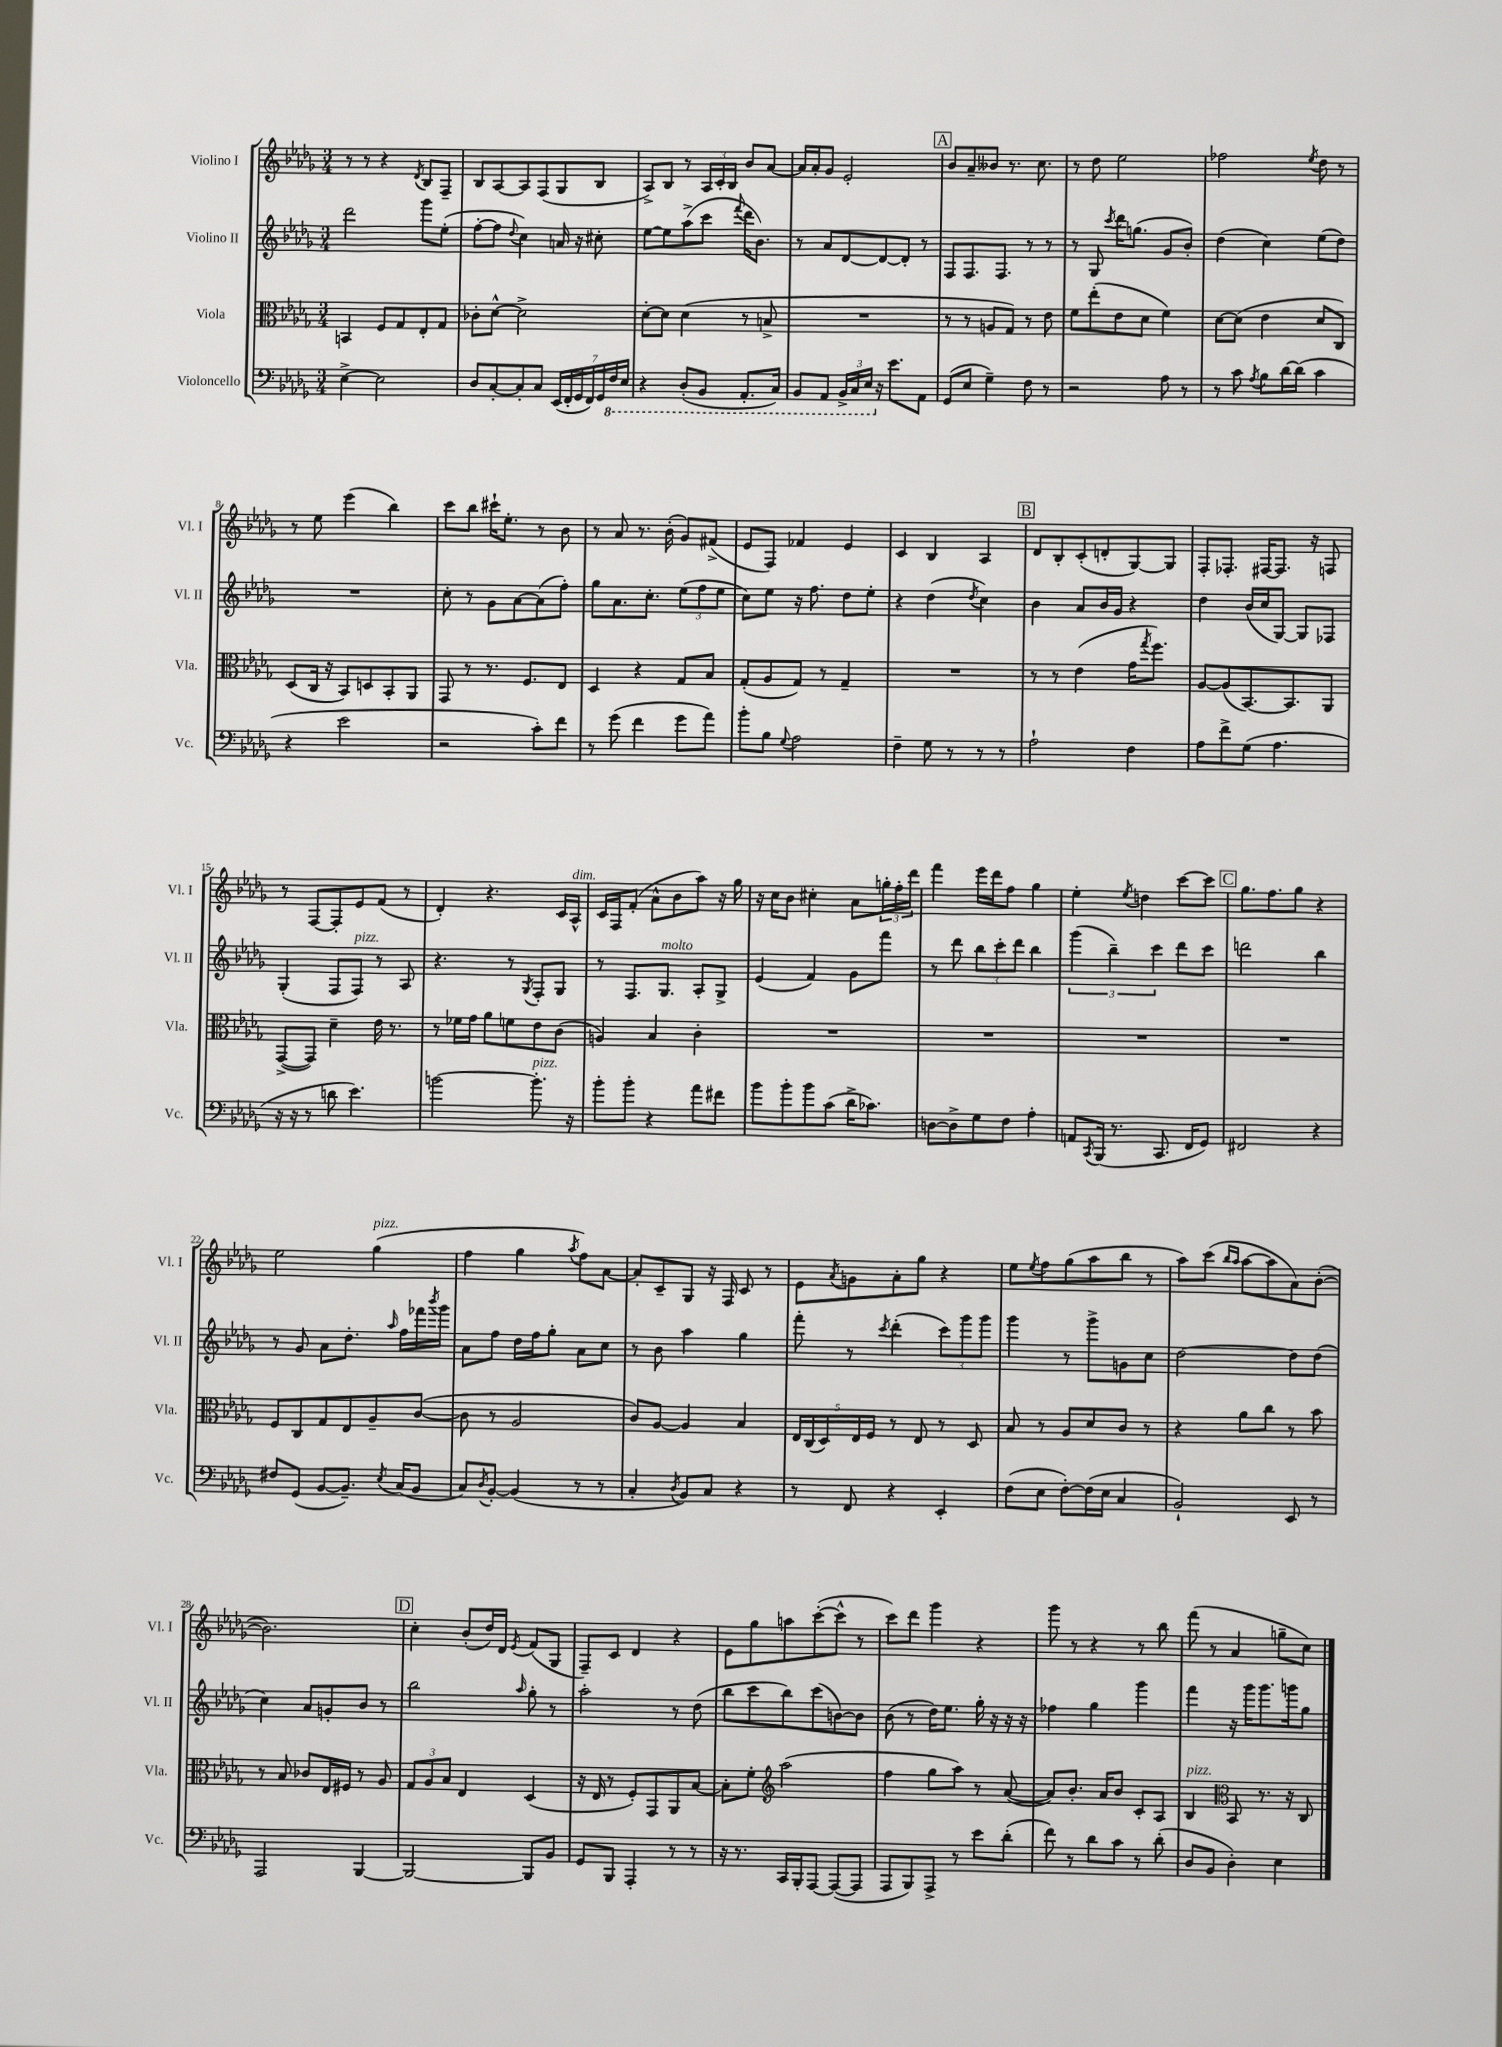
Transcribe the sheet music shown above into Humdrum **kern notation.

**kern	**kern	**kern	**kern
*part4	*part3	*part2	*part1
*staff4	*staff3	*staff2	*staff1
*I"Violoncello	*I"Viola	*I"Violino II	*I"Violino I
*I'Vc.	*I'Vla.	*I'Vl. II	*I'Vl. I
*clefF4	*clefC3	*clefG2	*clefG2
*k[b-e-a-d-g-]	*k[b-e-a-d-g-]	*k[b-e-a-d-g-]	*k[b-e-a-d-g-]
*M3/4	*M3/4	*M3/4	*M3/4
=1	=1	=1	=1
[4E-^\	4BBn/	2ddd-\	8r
.	.	.	8r
2E-\]	8F/L	.	4r
.	8G-/	.	.
.	.	.	8qd-/
.	8E-'/	8ggg-\L	8B-/L
.	8G-/J	(8ee-'\J	8F~/J
=2	=2	=2	=2
8D-/L	8c-X'\L	[8ff'\L	8B-/L
[8C'/	[8d-^^\J	8ff\J]	[8A-/
.	.	8qqdd-/	.
8C'/]	2d-^\]	4cc\)	8A-/]
8C/J	.	.	(8F/
(28EE-/LL	.	16an/	8G-/
28FF'/	.	.	.
.	.	16r	.
28GG-/	.	.	.
28FF/)	.	.	.
.	.	8cc#X'\	8B-/J
28GG-/	.	.	.
*8ba	*	*	*
28FF/	.	.	.
28EE-/JJ	.	.	.
=3	=3	=3	=3
4r	[8d-'\L	[8ee-\L	8A-^/L)
.	8d-\J]	8ee-\]	8B-/J
(8DD-'/L	(4d-\	(8aa-^\	8r
8BBB-/J	.	8ccc\J	24A-/LL
.	.	.	24c'/
.	.	.	24B-/JJ
.	.	8qqfff/	.
8.AAA-'/L	8r	16ddd-\KL	8b-/L
.	.	8.b-\J)	.
.	8Bn^/	.	[8a-/J
16CC/Jk)	.	.	.
=4	=4	=4	=4
8BBB-/L	2.r	8r	16a-/LL]
.	.	.	16a-'/J
8AAA-/J	.	8a-/L	8g-/J
24BBB-^/LL	.	[8d-/	2e-'/
24CC/	.	.	.
24EE-/JJ	.	.	.
*X8ba	*	*	*
16r	.	8d-/_	.
8.e-\L	.	.	.
.	.	8d-'/J]	.
8AA-\J	.	8r	.
!!LO:REH:place=s1:t=A
=5	=5	=5	=5
(8GG-/L	8r	8F/L	8b-/L
8E-/J	8r	8.F/	8a-~/
4G-~\)	8An/L	.	8b--X/J
.	.	8.F/J	.
.	8G-/J)	.	8.r
8F\	8r	8r	.
.	.	.	8.cc\
8r	8e-\	8r	.
=6	=6	=6	=6
2r	8f\L	8r	8r
.	(8ee-'\	8G-/	8dd-\
.	.	8qccc/	.
.	8e-\	16ddd-\KL	2ee-\
.	.	(8.ggn\J	.
.	8d-\J	.	.
8A-\	4f\)	8g-/L	.
8r	.	8b-'/J)	.
=7	=7	=7	=7
8r	[8d-\L	(4dd-\	2ff-X\
8c\	(8d-\J]	.	.
8qA-/	.	.	.
8B-\L	4e-\	4cc\)	.
[16d-\L	.	.	.
(16d-\JJ]	.	.	.
.	.	.	8qee-/
4c\	8d-/L	(8ee-\L	8dd-\
.	8C/J)	8dd-\J)	8r
!!LO:LB:g=z
=8	=8	=8	=8
4r	(8D-/L	2.r	8r
.	16C/Jk	.	8ee-\
.	16r	.	.
2e-\	8BB-/L)	.	(4eee-\
.	8Dn/	.	.
.	8BB-'/	.	4bb-\)
.	8AA-/J	.	.
=9	=9	=9	=9
2r	8GG-/	8cc'\	8ccc\L
.	8r	8r	8bb-\J
.	8.r	8g-\L	16ccc#X`\KL
.	.	.	8.ee-'\J
.	.	[8a-\	.
.	8.F/L	.	.
8c'\L)	.	(8a-\]	8r
8f\J	8E-/J	8ff'\J)	8b-\
=10	=10	=10	=10
8r	4D-/	8gg-\L	8r
(8g-\	.	8.a-\	8a-/
4f\	4r	.	8.r
.	.	8.cc'\J	.
.	.	.	(16b-'\
8g-\L	8G-/L	(12ee-\L	8g-/L)
.	.	12ff\	.
8a-\J)	8B-/J	.	(8f#X^/J
.	.	12ee-\J	.
=11	=11	=11	=11
8b-'\L	(8G-'/L	8cc\L)	8e-/L
8B-\J	8A-/	8ee-\J	8F/J)
8qqG-/	.	.	.
2A-\	8G-/J)	16r	4f-X/
.	.	8.ff\	.
.	8r	.	.
.	4G-~/	8dd-\L	4e-/
.	.	8ee-'\J	.
=12	=12	=12	=12
4F~\	2.r	4r	4c/
8G-\	.	(4dd-\	4B-/
8r	.	.	.
.	.	8qdd-/	.
8r	.	4cc\)	4A-/
8r	.	.	.
!!LO:REH:place=s1:t=B
=13	=13	=13	=13
2A-`\	8r	4b-\	8d-/L
.	8r	.	8B-'/
.	(4e-\	8a-/L	(8c'/
.	.	16b-/L	8dn'/
.	.	16g-/JJ	.
4F\	16g-\KL	4r	[8G-/)
.	8qgg-/	.	.
.	8.ff\J)	.	.
.	.	.	8G-/J]
=14	=14	=14	=14
8A-\L	[8A-/L	4dd-\	8F'/L
8f^\	(8A-/]	.	8.F-X'/J
(8G-\J	[8.BB-/)	(16b-/LL	.
.	.	16cc/J	[16F#X/KL
4.A-\	.	[8G-/J)	8.F#/J]
.	8.BB-/]	.	.
.	.	8G-/L]	.
.	.	.	16r
.	8AA-/J	8F-X/J	8Fn/
!!LO:LB:g=z
=15	=15	=15	=15
16r	([8GG-^/L	(4G-'/	8r
16r	.	.	.
8r	8GG-/J])	.	[8F/L
8dn\	4d-~\	8F/L	8F'/]
!	!	!LO:TX:a:i:t=pizz.	!
4.e-\)	.	8F/J)	8e-/
.	16e-\	8r	(8f/J
.	8.r	.	.
.	.	8A-/	8r
=16	=16	=16	=16
[2bn\	8r	4.r	4d-'/)
.	16f-X\LL	.	.
.	16g-\JJ	.	.
.	8a-\L	.	4.r
.	8fn\	8r	.
.	.	8qG-/	.
!LO:TX:a:i:t=pizz.	!	!	!
8.b'\]	8e-\	8F'/L	.
.	(8c\J	8G-/J	16c/LL
!	!	!	!LO:TX:a:i:t=dim.
16r	.	.	16A-^^/JJ
=17	=17	=17	=17
8b-'\L	4An/)	8r	16c/LL
.	.	.	16F/J
8b-'\J	.	8.F/L	(8f'/J
4r	4B-/	.	8a-^^\L
!	!	!LO:TX:a:i:t=molto	!
.	.	8.G-/J	.
.	.	.	8b-\
8a-\L	4c'\	8A-'/L	8aa-\J)
8f#X\J	.	8G-^/J	16r
.	.	.	16gg-\
=18	=18	=18	=18
8b-\L	2.r	(4e-/	16r
.	.	.	16cc\KL
8b-'\	.	.	8b-\J
8b-\	.	4f/)	4cc#X'\
(8c\J	.	.	.
16d-^\KL	.	8g-\L	8a-\L
8.c-X\J)	.	.	.
.	.	8fff\J	24ggn'\L
.	.	.	24ff'\
.	.	.	24ddd-\JJ
=19	=19	=19	=19
[8Dn\L	2.r	8r	4fff\
8D^\]	.	8ddd-\	.
8G-\	.	12bb-\L	16eee-\LL
.	.	.	16ddd-\J
.	.	12ccc'\	.
8F\J	.	.	8ff\J
.	.	12ddd-\J	.
4A-'\	.	4bb-\	4gg-\
=20	=20	=20	=20
8AAn/L	2.r	(6ggg-\	4ee-'\
8qCC/	.	.	.
(16BBB-/Jk	.	.	.
.	.	6bb-~\)	.
8.r	.	.	.
.	.	.	8qee-/
.	.	.	4ddn\
.	.	6ccc\	.
8.CC/	.	.	.
.	.	8ddd-\L	[8ccc\L
16FF/KL	.	.	.
8GG-/J)	.	8ccc\J	8ccc\J]
!!LO:REH:place=s1:t=C
=21	=21	=21	=21
2FF#X/	2.r	2dddn\	8.gg-\L
.	.	.	8.ff\
.	.	.	8gg-\J
4r	.	4bb-\	4r
!!LO:LB:g=z
=22	=22	=22	=22
8F#X/L	8F/L	8r	2ee-\
(8GG-/J	8C/	8g-/	.
[8BB-/L	8G-/	8a-\L	.
8.BB-~/J])	8E-/	8.dd-'\J	.
!	!	!	!LO:TX:a:i:t=pizz.
.	8A-~/	.	(4gg-\
8qE-/	.	16qqaa-/	.
(16C/KL	.	16ff\LL	.
8BB-/J	([8c/J	16fff-X\	.
.	.	8qbbb-/	.
.	.	16ggg-\JJ	.
=23	=23	=23	=23
8C/L)	8c\]	8a-\L	4ff\
8qD-/	.	.	.
[8BB-'/J	8r	8ff\J	.
(4BB-/]	2A-/	16dd-\LL	4gg-\
.	.	16ff\J	.
.	.	8gg-'\J	.
.	.	.	8qaa-/
8r	.	8a-\L	8ff\L)
8r	.	8cc\J	[8a-\J
=24	=24	=24	=24
4C'/	8c/L)	8r	8a-'/L]
.	[8A-/J	8b-\	8c~/
8qD-/	.	.	.
8BB-/L)	4A-/]	4aa-\	8G-/J
8C/J	.	.	16r
.	.	.	16F/
4r	4B-/	4gg-\	8c/
.	.	.	8r
=25	=25	=25	=25
8r	20E-/LL	8fff'\	8e-\L
.	(20C/	.	.
.	20D-/)	.	.
.	.	.	8qa-/
8FF/	.	8r	8gn\
.	20E-/	.	.
.	20F/JJ	.	.
.	.	8qccc/	.
4r	8r	(4ddd-'\	8a-'\
.	8E-/	.	8gg-\J
4EE-'/	8r	12ccc\L)	4r
.	.	12ggg-\	.
.	8D-/	.	.
.	.	12ggg-\J	.
=26	=26	=26	=26
(8F\L	8B-/	4ggg-\	8ee-\L
.	.	.	8qee-/
8E-\J	8r	.	8ff\
[8F'\L)	8A-/L	8r	(8gg-\
(16F\L]	8d-/	8ggg-^\L	8aa-\
16E-\JJ	.	.	.
4C/	8c/J	8gn\	8bb-\J
.	8r	8cc\J	8r
=27	=27	=27	=27
2BB-`/)	4r	[2dd-\	8aa-\L)
.	.	.	(8ccc\J
.	.	.	16qqbb-/LL
.	.	.	16qqaa-/JJ
.	8a-\L	.	[8aa-\L
.	8cc\J	.	8aa-\]
8EE-/	8r	8dd-\L]	8a-\)
8r	8b-\	(8dd-\J	([8b-'\J
!!LO:LB:g=z
=28	=28	=28	=28
2AAA-/	8r	4cc\)	2.b-\])
.	8B-/	.	.
.	8c-X/L	8a-/L	.
.	16E-/L	8gn'/	.
.	16F#X/JJ	.	.
[4BBB-/	8r	8b-/J	.
.	8A-/	8r	.
!!LO:REH:place=s1:t=D
=29	=29	=29	=29
2BBB-/_	12G-/L	2bb-\	4cc'\
.	12A-/	.	.
.	12B-/J	.	.
.	4E-/	.	(8b-'/L
.	.	.	16dd-/L)
.	.	.	16d-/JJ
.	.	16qqaa-/	8qe-/
8BBB-/L]	(4D-/	8gg-'\	(8f/L
8BB-/J	.	8r	8G-/J
=30	=30	=30	=30
8GG-/L	16r	2aa-'\	8F~/L)
.	16E-/	.	.
8BBB-/J	8r	.	8c/J
4AAA-'/	8F'/L)	.	4d-/
.	8GG-/	.	.
8r	8AA-/	8r	4r
8r	[8B-/J	(8dd-\	.
=31	=31	=31	=31
16r	8B-'\L]	8bb-\L	8e-\L
8.r	.	.	.
.	8f'\J	8ccc\	8gg-\
*	*clefG2	*	*
16CC/LL	(2aa-\	8bb-\)	8aan\
16BBB-'/J	.	.	.
[8AAA-/J	.	(8ccc\	([8ccc'\
(8AAA-/L_	.	[8bn\)	8ccc^^\J]
8AAA-/J]	.	8b\J]	8r
=32	=32	=32	=32
8AAA-/L	4ff\	(8b-\	8ccc\L)
8BBB-/)	.	8r	8ddd-\J
8AAA-^/J	8gg-\L	16dd-\KL)	4ggg-\
.	.	8.ee-\J	.
8r	8aa-\J)	.	.
8e-\L	8r	16gg-'\	4r
.	.	16r	.
(8d-'\J	([8a-/	16r	.
.	.	16r	.
=33	=33	=33	=33
8f\)	8a-/L])	4ff-X\	8ggg-\
8r	8.b-'/J	.	8r
8d-\L	.	4gg-\	4r
.	16a-/KL	.	.
8c\J	8b-/J	.	.
8r	8c'/L	4ggg-\	8r
(8d-'\	8A-/J	.	8bb-\
=34	=34	=34	=34
!	!LO:TX:a:i:t=pizz.	!	!
8D-/L	4B-/	4fff\	(8fff\
8BB-/J	.	.	8r
*	*clefC3	*	*
4D-'\)	8BB-/	16r	4a-/
.	.	16ggg-\KL	.
.	8.r	8.ggg-\	.
4E-\	.	.	8ggn~\L
.	16r	16gggn\k	.
.	8C/	8gg-\J	8cc\J)
==	==	==	==
*-	*-	*-	*-
